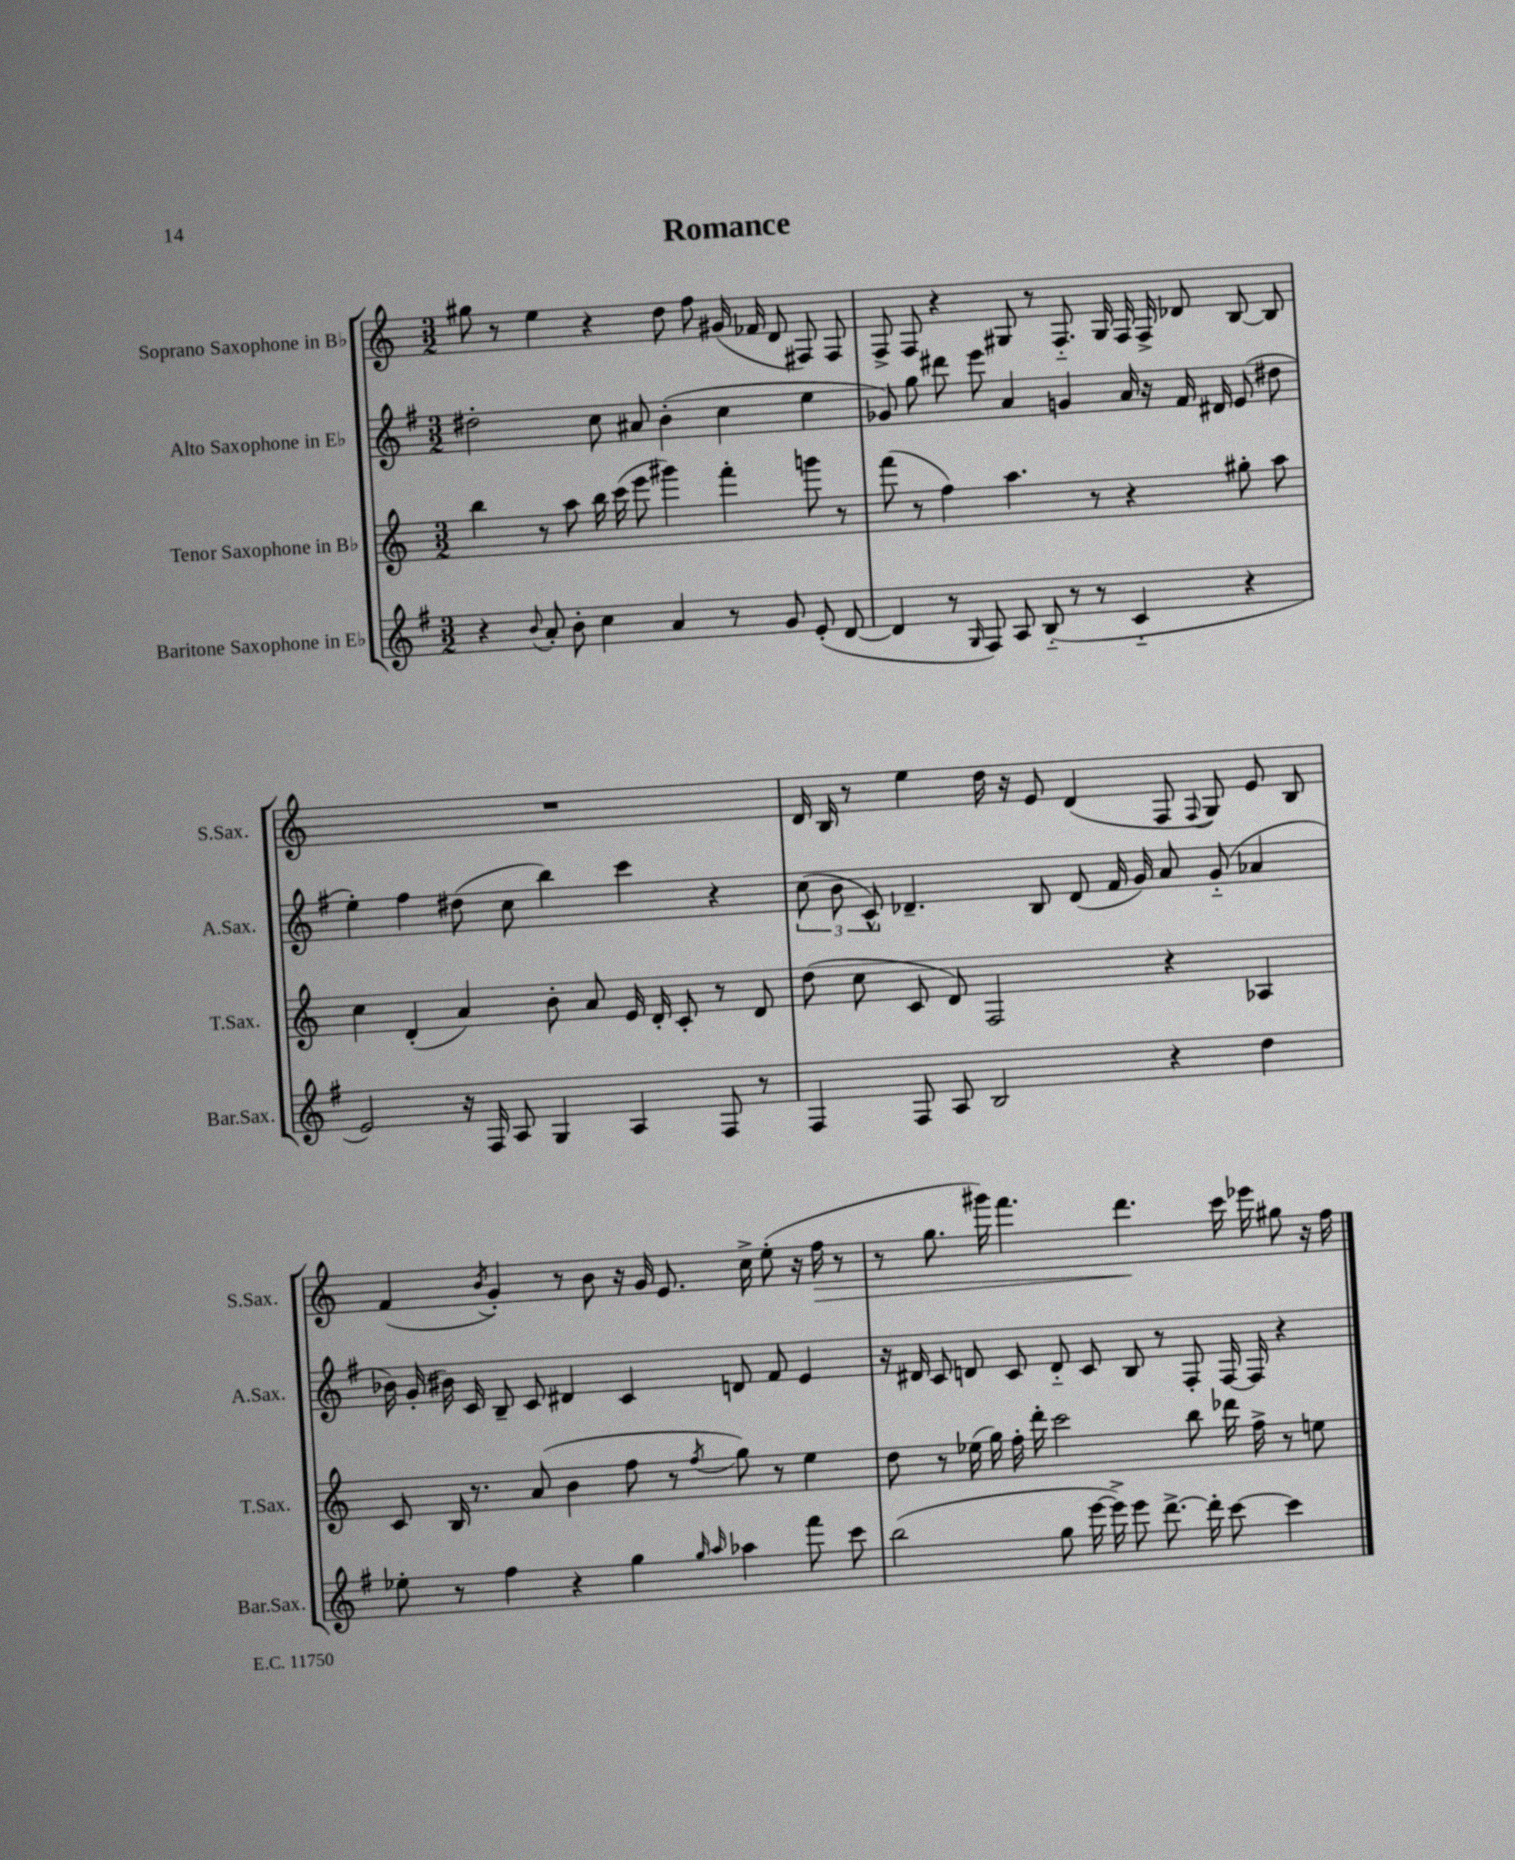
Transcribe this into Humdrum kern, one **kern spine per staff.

**kern	**kern	**kern	**kern
*staff4	*staff3	*staff2	*staff1
*clefG2	*clefG2	*clefG2	*clefG2
*k[f#]	*k[]	*k[f#]	*k[]
*M3/2	*M3/2	*M3/2	*M3/2
4r	4bb\	2dd#'\	8gg#\
.	.	.	8r
8qqb/	.	.	.
8a'/	8r	.	4ee\
8b'\	8aa\	.	.
4cc\	16bb\	8cc\	4r
.	(16ccc\	.	.
.	8eee\	8a#/	.
4a/	4ggg#\)	(4b'\	8dd\
.	.	.	8ff\
8r	4fff'\	4cc\	(16g#/
.	.	.	16f-/
8g/	.	.	8d/
(8e'/	8ggg\	4ee\	8F#/)
[8d/	8r	.	8F#/
=	=	=	=
4d/]	(8fff\	8g-/)	8F^/
.	8r	8gg\	8F/
8r	4ff\)	8ddd#\	4r
16qqG/	.	.	.
8F#/)	.	8eee\	.
8A/	4.aa\	4a/	8G#/
(8B'~/	.	.	8r
8r	.	4g/	8.F'~/
8r	8r	.	.
.	.	.	16G#/
4c'~/	4r	16a/	16F/
.	.	16r	16F^/
.	.	16f#/	8d-/
.	.	16d#/	.
4r	8gg#'\	(8e/	[8B/
.	8aa\	8dd#\	8B/]
=	=	=	=
2e/)	4cc\	4ee'\)	1.r
.	(4d'/	4ff#\	.
16r	4a/)	(8dd#\	.
16F#/	.	.	.
8A/	.	8cc\	.
4G/	8b'\	4bb\)	.
.	8a/	.	.
4A/	16e/	4ccc\	.
.	16d'/	.	.
.	8c'/	.	.
8F#/	8r	4r	.
8r	8d/	.	.
=	=	=	=
4F#/	(8dd\	(12cc\	16d/
.	.	.	16B/
.	.	12b\	.
.	8cc\	.	8r
.	.	12c^^/)	.
8F#/	8c/	4.d-~/	4ee\
8A/	8d/)	.	.
2B/	2F/	.	16dd\
.	.	.	16r
.	.	8B/	8e/
.	.	(8d-/	(4d/
.	.	16f#/	.
.	.	16g/)	.
4r	4r	8a/	8F/
.	.	.	8qqF/
.	.	(8g'~/	8G/)
4dd\	4A-/	4a-/	8e/
.	.	.	8B/
=	=	=	=
8ee-'\	8c/	16b-\)	(4f/
.	.	(16g'/	.
8r	16B/	16b#\)	.
.	8.r	16c/	.
.	.	.	8qb/
4ff#\	.	8B~/	4g'/)
.	(8a/	8c/	.
4r	4b\	4d#/	8r
.	.	.	8b\
4gg\	8ff\	4c/	16r
.	.	.	16g/
.	8r	.	8.e/
16qqgg/	.	.	.
16qqaa/	8qff/	.	.
4aa-\	8gg\)	8d/	.
.	.	.	16cc^\
.	8r	8f#/	(8ee'\
8fff#\	4ee\	4e/	16r
.	.	.	16ff\
8ccc\	.	.	8r
=	=	=	=
(2bb\	8dd\	16r	8r
.	.	16d#/	.
.	8r	8c/	8.gg\
.	(16ee-\	8d/	.
.	16gg\)	.	16ggg#\)
.	16ff'\	8c/	4.fff\
.	16ddd'\	.	.
8gg\	2ccc\	8d'~/	.
[16eee\	.	8c/	.
16eee^\])	.	.	.
8eee\	.	8B/	4.ddd\
[8.ddd^\	.	8r	.
.	8bb\	8F#'/	.
16ddd'\]	.	.	.
[8ccc\	16ddd-\	[16F#/	16ccc\
.	16ff^\	16F#/]	16eee-\
4ccc\]	8r	4r	8gg#\
.	8ee\	.	16r
.	.	.	16ff\
==	==	==	==
*-	*-	*-	*-
